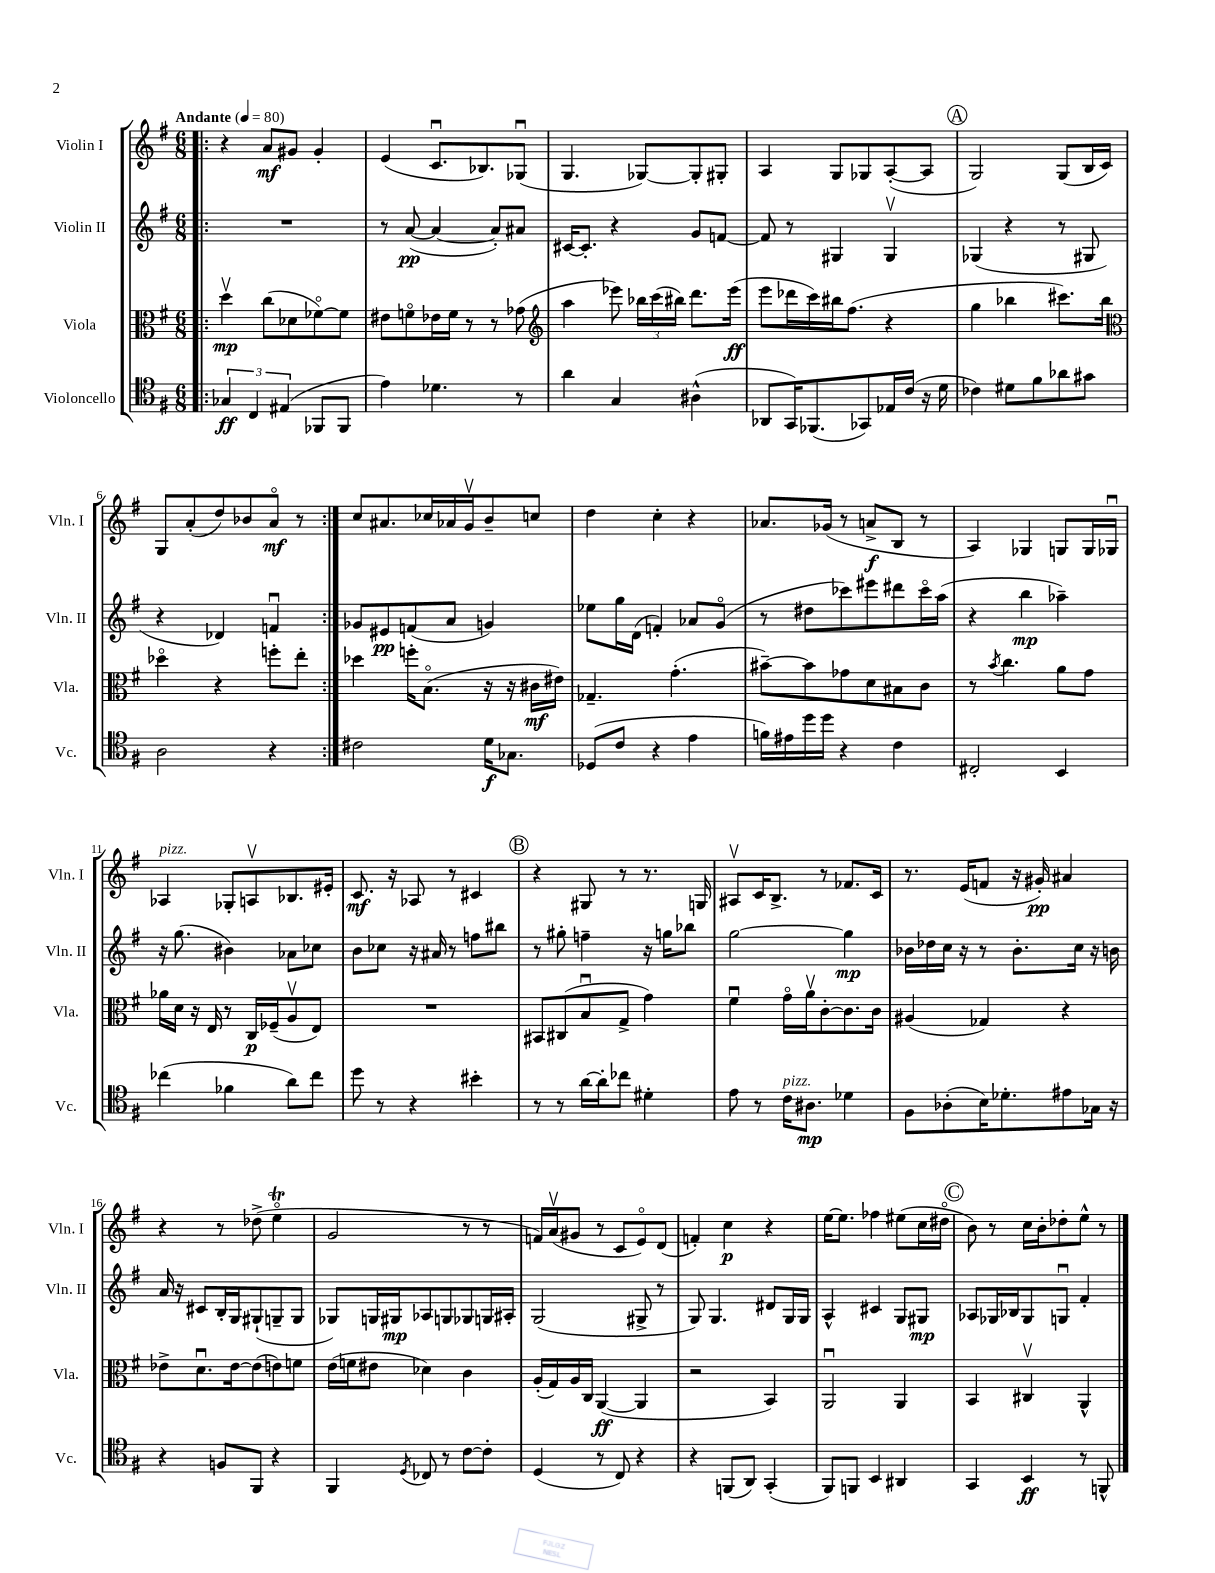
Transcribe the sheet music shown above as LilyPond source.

<<
\new StaffGroup <<
\new Staff = "s0" \with { instrumentName = "Violin I" shortInstrumentName = "Vln. I" } {
    \clef treble \key g \major \numericTimeSignature \time 6/8 \tempo "Andante" 4 = 80
    \autoBeamOff \repeat volta 2 { \bar ".|:" r4 a'8[\mf gis'8] gis'4-. |
    e'4( c'8.[\downbow bes8.) ges8]\downbow( |
    g4. ges8[~) ges8-. gis8]-. |
    a4 g8[ ges8 a8~-.( a8] |
    \mark \markup { \circle "A" } g2) g8[( b16 c'16]) |
    g8[ a'8-.( d''8) bes'8 a'8]\flageolet\mf r8 | }
    c''8[ ais'8. ces''16 aes'16 g'16\upbow b'8-- c''8] |
    d''4 c''4-. r4 |
    aes'8.[ ges'16]( r8 a'8[->\f b8] r8 |
    a4) ges4 g8[ g16 ges16]\downbow |
    aes4^\markup { \italic "pizz." } ges8[-. a8\upbow bes8. eis'16]-. |
    c'8.\mf r16 aes8 r8 cis'4 |
    \mark \markup { \circle "B" } r4 gis8 r8 r8. g16 |
    ais8[\upbow c'16 b8.]-> r8 fes'8.[ c'16] |
    r8. e'16[( f'8] r16 gis'16-.\pp) ais'4 |
    r4 r8 des''8->( e''4\flageolet\trill |
    g'2 r8 r8 |
    f'16[) a'16\upbow( gis'8] r8 c'8[ e'8\flageolet) d'8]( |
    f'4-.) c''4\p r4 |
    e''16[~ e''8.] fes''4 eis''8[( c''16 dis''16]\flageolet |
    \mark \markup { \circle "C" } b'8) r8 c''16[ b'16-. des''8-. e''8]-^ r8 \bar "|." |
}
\new Staff = "s1" \with { instrumentName = "Violin II" shortInstrumentName = "Vln. II" } {
    \clef treble \key g \major \numericTimeSignature \time 6/8
    \autoBeamOff \repeat volta 2 { \bar ".|:" R2. |
    r8 a'8~\pp( a'4~ a'8[-.) ais'8] |
    cis'16[~ cis'8.]-. r4 g'8[ f'8]~ |
    f'8 r8 gis4 gis4\upbow |
    \mark \markup { \circle "A" } ges4( r4 r8 gis8 |
    r4 des'4) f'4\downbow | }
    ges'8[ eis'8\pp f'8( a'8] g'4) |
    ees''8[ g''16 d'16]( f'4-.) aes'8[ g'8]\flageolet( |
    r8 dis''8[ ces'''8) eis'''8 dis'''8 ces'''16\flageolet a''16]( |
    r4 b''4\mp aes''4--) |
    r16 g''8.( bis'4) aes'8[ ces''8] |
    b'8[ ces''8] r16 ais'16 r8 f''8[ bis''8] |
    \mark \markup { \circle "B" } r8 gis''8-. f''4-- r16 g''16[ bes''8] |
    g''2~ g''4\mp |
    bes'16[ des''16 c''16] r16 r8 bes'8.[-. c''16] r16 b'16 |
    a'16 r16 cis'8[ b16-. g16 gis8-!( g8-- g8] |
    ges8[) g16 gis16\mp aes8 g8 ges8 g16 ais16]-. |
    g2( gis8-> r8 |
    g8) g4. dis'8[ g16 g16] |
    a4-^ cis'4 g8[ gis8]\mp |
    \mark \markup { \circle "C" } aes8[ ges16 bes16 ges8 g8]\downbow fis'4-. \bar "|." |
}
\new Staff = "s2" \with { instrumentName = "Viola" shortInstrumentName = "Vla." } {
    \clef alto \key g \major \numericTimeSignature \time 6/8
    \autoBeamOff \repeat volta 2 { \bar ".|:" d''4\upbow\mp c''8[( des'8 fes'8~\flageolet) fes'8] |
    eis'8[ f'8\flageolet ees'16 f'16] r8 r8 ges'8( |
    \clef treble a''4 ees'''8) \tuplet 3/2 { bes''16[ c'''16( bis''16]) } d'''8.[ ees'''16]\ff( |
    e'''8[ des'''16 c'''16) bis''16 fis''8.]( r4 |
    \mark \markup { \circle "A" } g''4 bes''4 cis'''8.[) bes''16] |
    \clef alto des''4\flageolet r4 f''8[-. e''8]-. | }
    des''4 f''16[-. b8.]\flageolet( r16 r16 cis'16[\mf eis'16]) |
    ges4.-- g'4.-.( |
    bis'8[~--) bis'8 ges'8 d'8 bis8 c'8] |
    r8 \acciaccatura { b'8 } c''4. a'8[ g'8] |
    aes'16[ d'16] r16 e16 r8 c16[\p fes16--( a8\upbow e8]) |
    R2. |
    \mark \markup { \circle "B" } bis,8[ cis8( b8\downbow g8]-> g'4) |
    fis'4\downbow g'16[\flageolet a'16\upbow c'8~-. c'8. c'16] |
    ais4( ges4) r4 |
    ees'8[-> d'8.\downbow ees'16~ ees'8( e'8) f'8] |
    e'16[( f'16 eis'8] des'4) c'4 |
    a16[-.( g16) a16 c16] a,4~\ff( a,4 |
    r2 b,4) |
    a,2\downbow a,4 |
    \mark \markup { \circle "C" } b,4 cis4\upbow a,4-^ \bar "|." |
}
\new Staff = "s3" \with { instrumentName = "Violoncello" shortInstrumentName = "Vc." } {
    \clef tenor \key g \major \numericTimeSignature \time 6/8
    \autoBeamOff \repeat volta 2 { \bar ".|:" \tuplet 3/2 { ges4\ff c4 eis4( } fes,8[ fes,8] |
    e'4) des'4. r8 |
    a'4 g4 ais4-^( |
    aes,8[ g,16) fes,8.( ges,8) ees16 c'16]( r16 d'16 |
    \mark \markup { \circle "A" } ces'4) dis'8[ fis'8 aes'8 gis'8] |
    a2 r4 | }
    cis'2 d'16[\f ges8.] |
    des8[( c'8] r4 e'4 |
    f'16[) eis'16 d''16 d''16] r4 c'4 |
    cis2-. b,4 |
    ces''4( fes'4 a'8[) ces''8] |
    d''8 r8 r4 bis'4-. |
    \mark \markup { \circle "B" } r8 r8 a'16[~ a'16-. ces''8] dis'4-. |
    e'8 r8 c'16[^\markup { \italic "pizz." } ais8.]\mp des'4 |
    fis8[ aes8-.( b16) des'8.-. eis'8 ges16] r16 |
    r4 f8[ fis,8] r4 |
    fis,4 \acciaccatura { d8 } ces8 r8 c'8[~ c'8]-. |
    d4( r8 c8) r4 |
    r4 f,8[( a,8]) g,4-.( |
    fis,8[) f,8] b,4 ais,4 |
    \mark \markup { \circle "C" } g,4 b,4\ff r8 f,8-^ \bar "|." |
}
>>
>>
